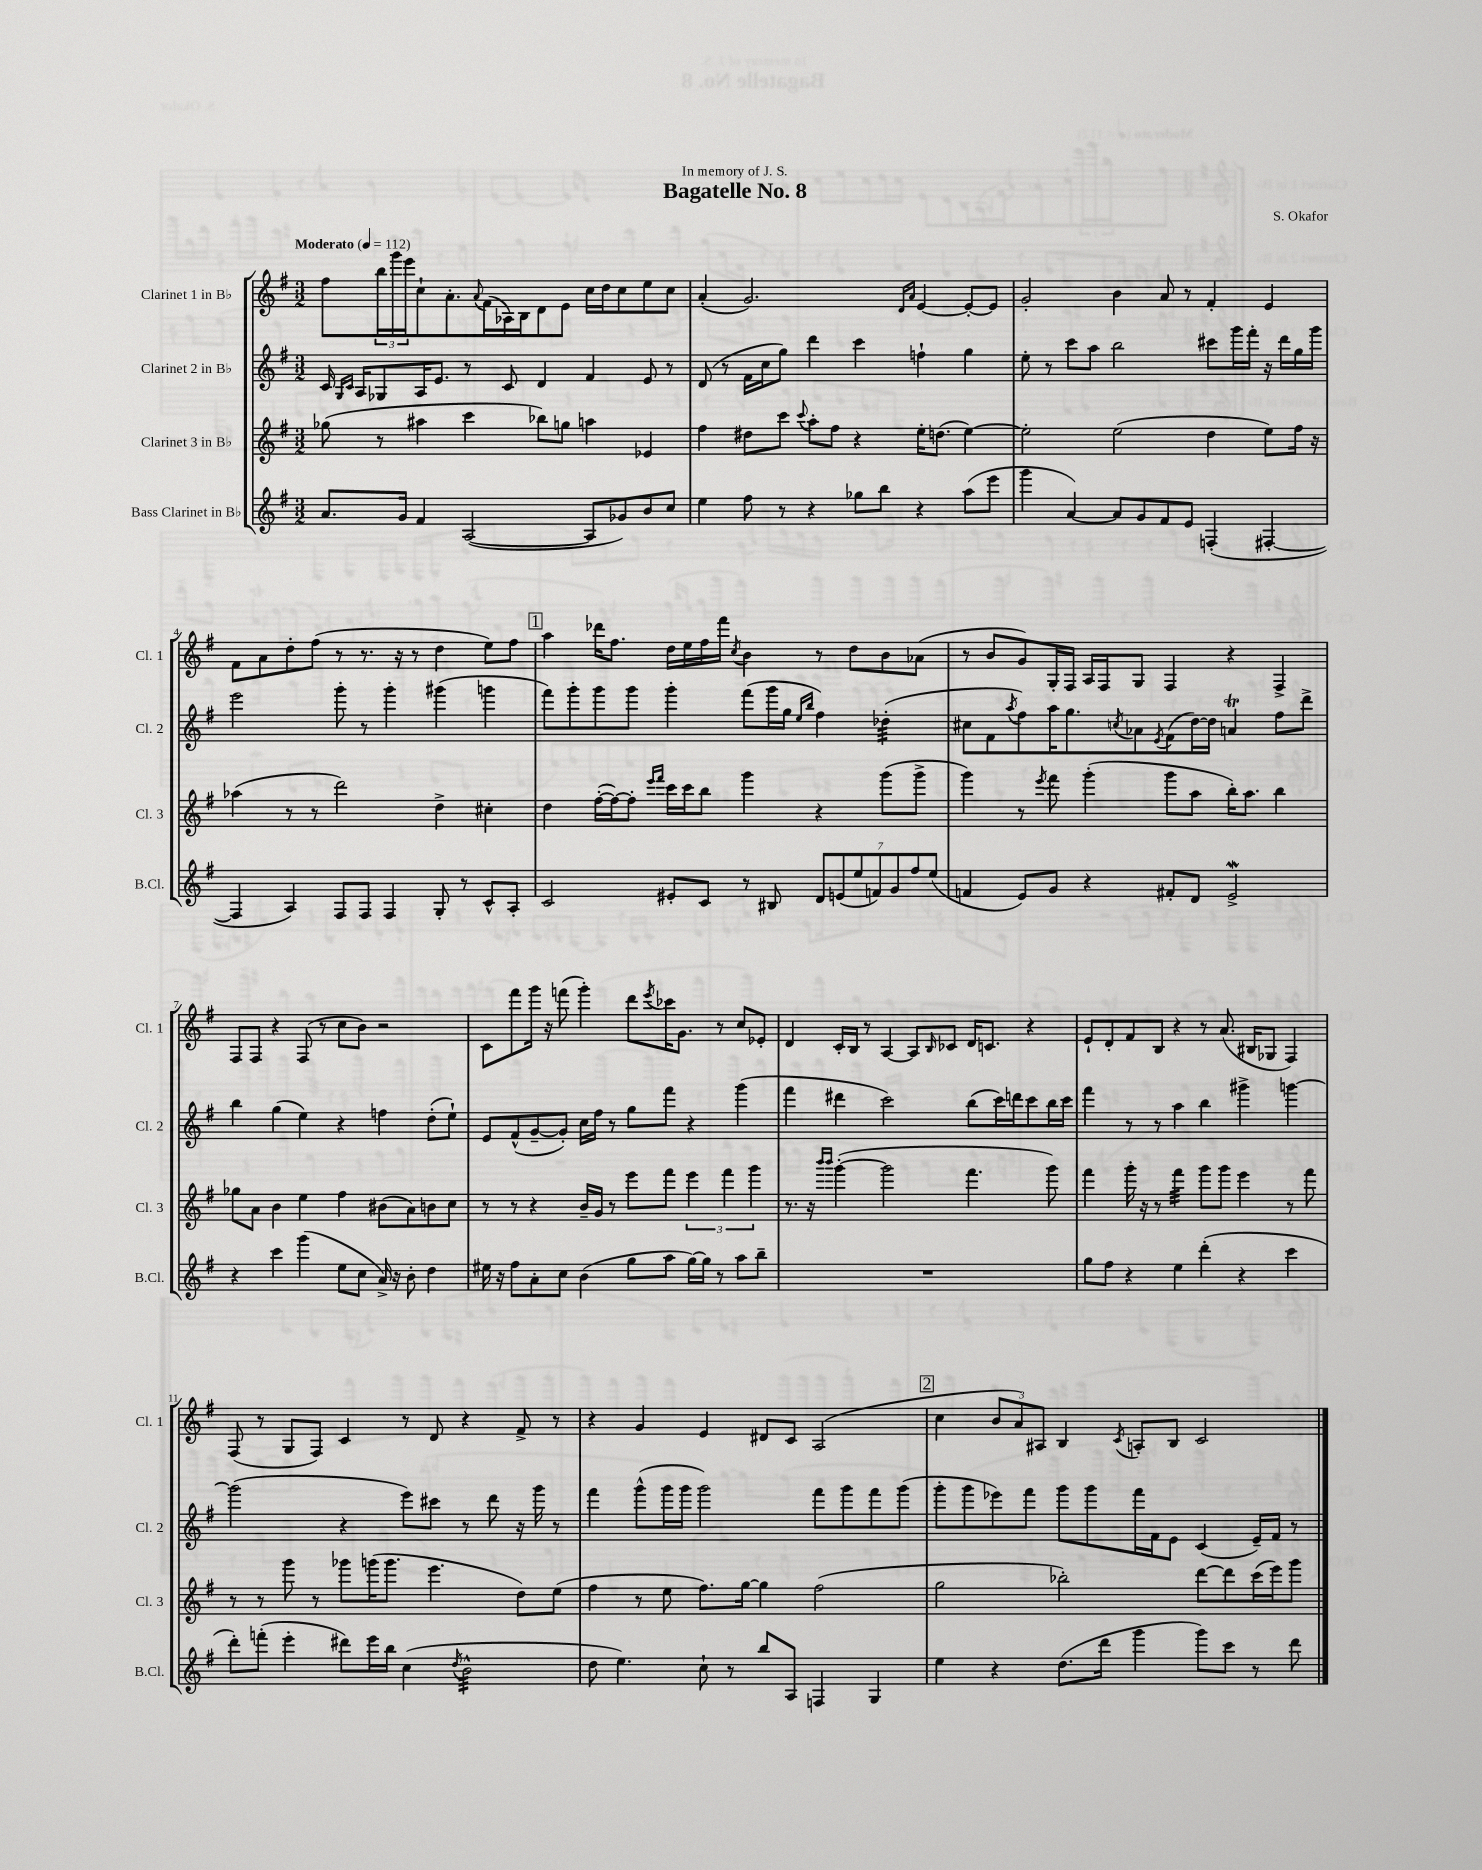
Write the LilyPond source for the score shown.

\header { title = "Bagatelle No. 8" composer = "S. Okafor" dedication = "In memory of J. S." }
<<
\new StaffGroup <<
\new Staff = "s0" \with { instrumentName = "Clarinet 1 in Bb" shortInstrumentName = "Cl. 1" } {
    \clef treble \key g \major \numericTimeSignature \time 3/2 \tempo "Moderato" 4 = 112
    fis''8 \tuplet 3/2 { b''16 g'''16 e'''16 } c''8-! a'8.-. \appoggiatura { a'8 } fis'16( aes16) b16 d'8 e'8 c''16 d''16 c''8 e''8 c''8 |
    a'4-.( g'2.) \grace { d'16 a'16 } e'4~ e'8~-. e'8 |
    g'2-. b'4 a'8 r8 fis'4-. e'4 |
    fis'8 a'8 d''8-. fis''8( r8 r8. r16 r8 d''4 e''8) fis''8 |
    \mark \markup { \box "1" } a''4 des'''16 fis''8. d''16 e''16 fis''16 fis'''16 \acciaccatura { c''8 } b'4 r8 d''8 b'8 aes'8( |
    r8 b'8 g'8) g16-. fis16 a16 fis16 g8 fis4 r4 fis4-> |
    fis8 fis8 r4 fis8( r8 c''8 b'8) r2 |
    c'8 fis'''8 g'''16 r16 f'''8( g'''4-.) d'''8 \acciaccatura { e'''8 } ces'''16 g'8. r8 c''8 ees'8-. |
    d'4 c'16-. b16 r8 a4~ a8 \grace { b16 } ces'8 d'16 c'8. r4 |
    e'8-! d'8-. fis'8 b8 r4 r8 a'8.( bis16 ges8 fis4) |
    fis8( r8 g8 fis8) c'4 r8 d'8 r4 fis'8-> r8 |
    r4 g'4 e'4 dis'8 c'8 a2( |
    \mark \markup { \box "2" } c''4 \tuplet 3/2 { b'8 a'8) ais8 } b4 \acciaccatura { c'8 } a8-. b8 c'2 \bar "|." |
}
\new Staff = "s1" \with { instrumentName = "Clarinet 2 in Bb" shortInstrumentName = "Cl. 2" } {
    \clef treble \key g \major \numericTimeSignature \time 3/2
    c'16 \grace { g16 c'16 } a16 ges8 a16 e'8. r8 c'8 d'4 fis'4 e'8 r8 |
    d'8( r8 fis'16 c''16 g''8) d'''4 c'''4 f''4-! g''4 |
    e''8-. r8 c'''8 a''8 b''2 cis'''8 g'''16 fis'''16-. r16 d'''16 g''16 g'''16 |
    e'''2 g'''8-. r8 g'''4-. gis'''4( g'''4 |
    \mark \markup { \box "1" } fis'''8) g'''8-. g'''8 g'''8 g'''4-. fis'''8( g'''16 g''16 \grace { e''16 b''16 } fis''4) des''4:32-.( |
    cis''8 fis'8 \acciaccatura { a''8 } fis''8) a''16 g''8. \acciaccatura { c''8 } aes'8 \acciaccatura { e'8 } fis'8( d''16~) d''16 a'4\trill fis''8 d'''8-> |
    b''4 g''4( e''4) r4 f''4 d''8-.( e''8-!) |
    e'8 fis'8-^( g'8~-- g'8-.) c''16 fis''16 r8 g''8 fis'''8 r4 g'''4( |
    fis'''4 dis'''4 c'''2) b''8( c'''16) d'''16 c'''8 b''16 c'''16 |
    fis'''4 r8 r8 a''4 b''4 gis'''4-> g'''4~ |
    g'''2( r4 e'''8) cis'''8 r8 d'''8 r16 g'''16 r8 |
    fis'''4 g'''8-^( g'''16 g'''16 g'''2) fis'''8 g'''8 fis'''8 g'''8( |
    \mark \markup { \box "2" } g'''8-. g'''8 ees'''8) fis'''8 g'''8 g'''8 fis'''16 fis'16 e'8 c'4( e'16--) fis'16 r8 \bar "|." |
}
\new Staff = "s2" \with { instrumentName = "Clarinet 3 in Bb" shortInstrumentName = "Cl. 3" } {
    \clef treble \key g \major \numericTimeSignature \time 3/2
    ges''8( r8 ais''4 c'''4 bes''8) g''8 a''4 ees'4 |
    fis''4 dis''8 c'''8 \appoggiatura { c'''8 } a''8-. fis''8 r4 e''16-. d''8.( e''4~) |
    e''2-. e''2( d''4 e''8) fis''16 r16 |
    aes''4( r8 r8 d'''2) d''4-> cis''4-. |
    \mark \markup { \box "1" } d''4 fis''16~-.( fis''16~) fis''8-. \grace { e'''16 fis'''16 } c'''16 c'''16 b''8 g'''4 r4 g'''8( g'''8-> |
    g'''4) r8 \acciaccatura { e'''8 } fis'''8 g'''4-.( g'''8 a''8 b''16-.) a''8. b''4 |
    ges''8 a'8 b'4 e''4 fis''4 bis'8( a'8) b'8 c''8 |
    r8 r8 r4 b'16-- g'16 r8 e'''8 fis'''8 \tuplet 3/2 { e'''4 fis'''4 g'''4 } |
    r8. r16 \grace { b'''16 b'''16 } g'''4~-.( g'''2 fis'''4. g'''8) |
    fis'''4 g'''16-. r16 r8 fis'''4:32 g'''8 g'''8 e'''4 r8 fis'''8 |
    r8 r8 g'''8 r8 ges'''8 g'''16( g'''8. e'''4. d''8) e''8( |
    fis''4 r8 e''8 fis''8.) g''16~ g''4 fis''2( |
    \mark \markup { \box "2" } g''2 bes''2-.) d'''8~ d'''8 c'''16( e'''16) g'''8 \bar "|." |
}
\new Staff = "s3" \with { instrumentName = "Bass Clarinet in Bb" shortInstrumentName = "B.Cl." } {
    \clef treble \key g \major \numericTimeSignature \time 3/2
    a'8. g'16 fis'4 a2~( a8 ges'8) b'8 c''8 |
    e''4 fis''8 r8 r4 ges''8 b''8 r4 a''8( e'''8 |
    g'''4 a'4~) a'8 g'8 fis'8 e'8 f4-.( fis4~-. |
    fis4 a4) fis8 fis8 fis4 g8-. r8 c'8-^ a8-. |
    \mark \markup { \box "1" } c'2 eis'8-. c'8 r8 bis8 \tuplet 7/4 { d'8 e'8( e''8 f'8) g'8 fis''8 e''8( } |
    f'4 e'8) g'8 r4 fis'8-. d'8 e'2->\mordent |
    r4 c'''4 g'''4( e''8 c''8 a'16->) r16 b'8-. d''4 |
    eis''16 r16 fis''8 a'8-. c''8 b'4( g''8 a''8 g''16~) g''16 r8 a''8 b''8-- |
    R1. |
    g''8 fis''8 r4 e''4 d'''4-.( r4 c'''4 |
    d'''8-.) f'''8-.( e'''4-. dis'''8) e'''16 b''16 c''4( \acciaccatura { d''8 } b'2:32-^ |
    d''8 e''4.) c''8-! r8 b''8 a8 f4 g4 |
    \mark \markup { \box "2" } e''4 r4 d''8.( d'''16 g'''4 g'''8) c'''8 r8 d'''8 \bar "|." |
}
>>
>>
